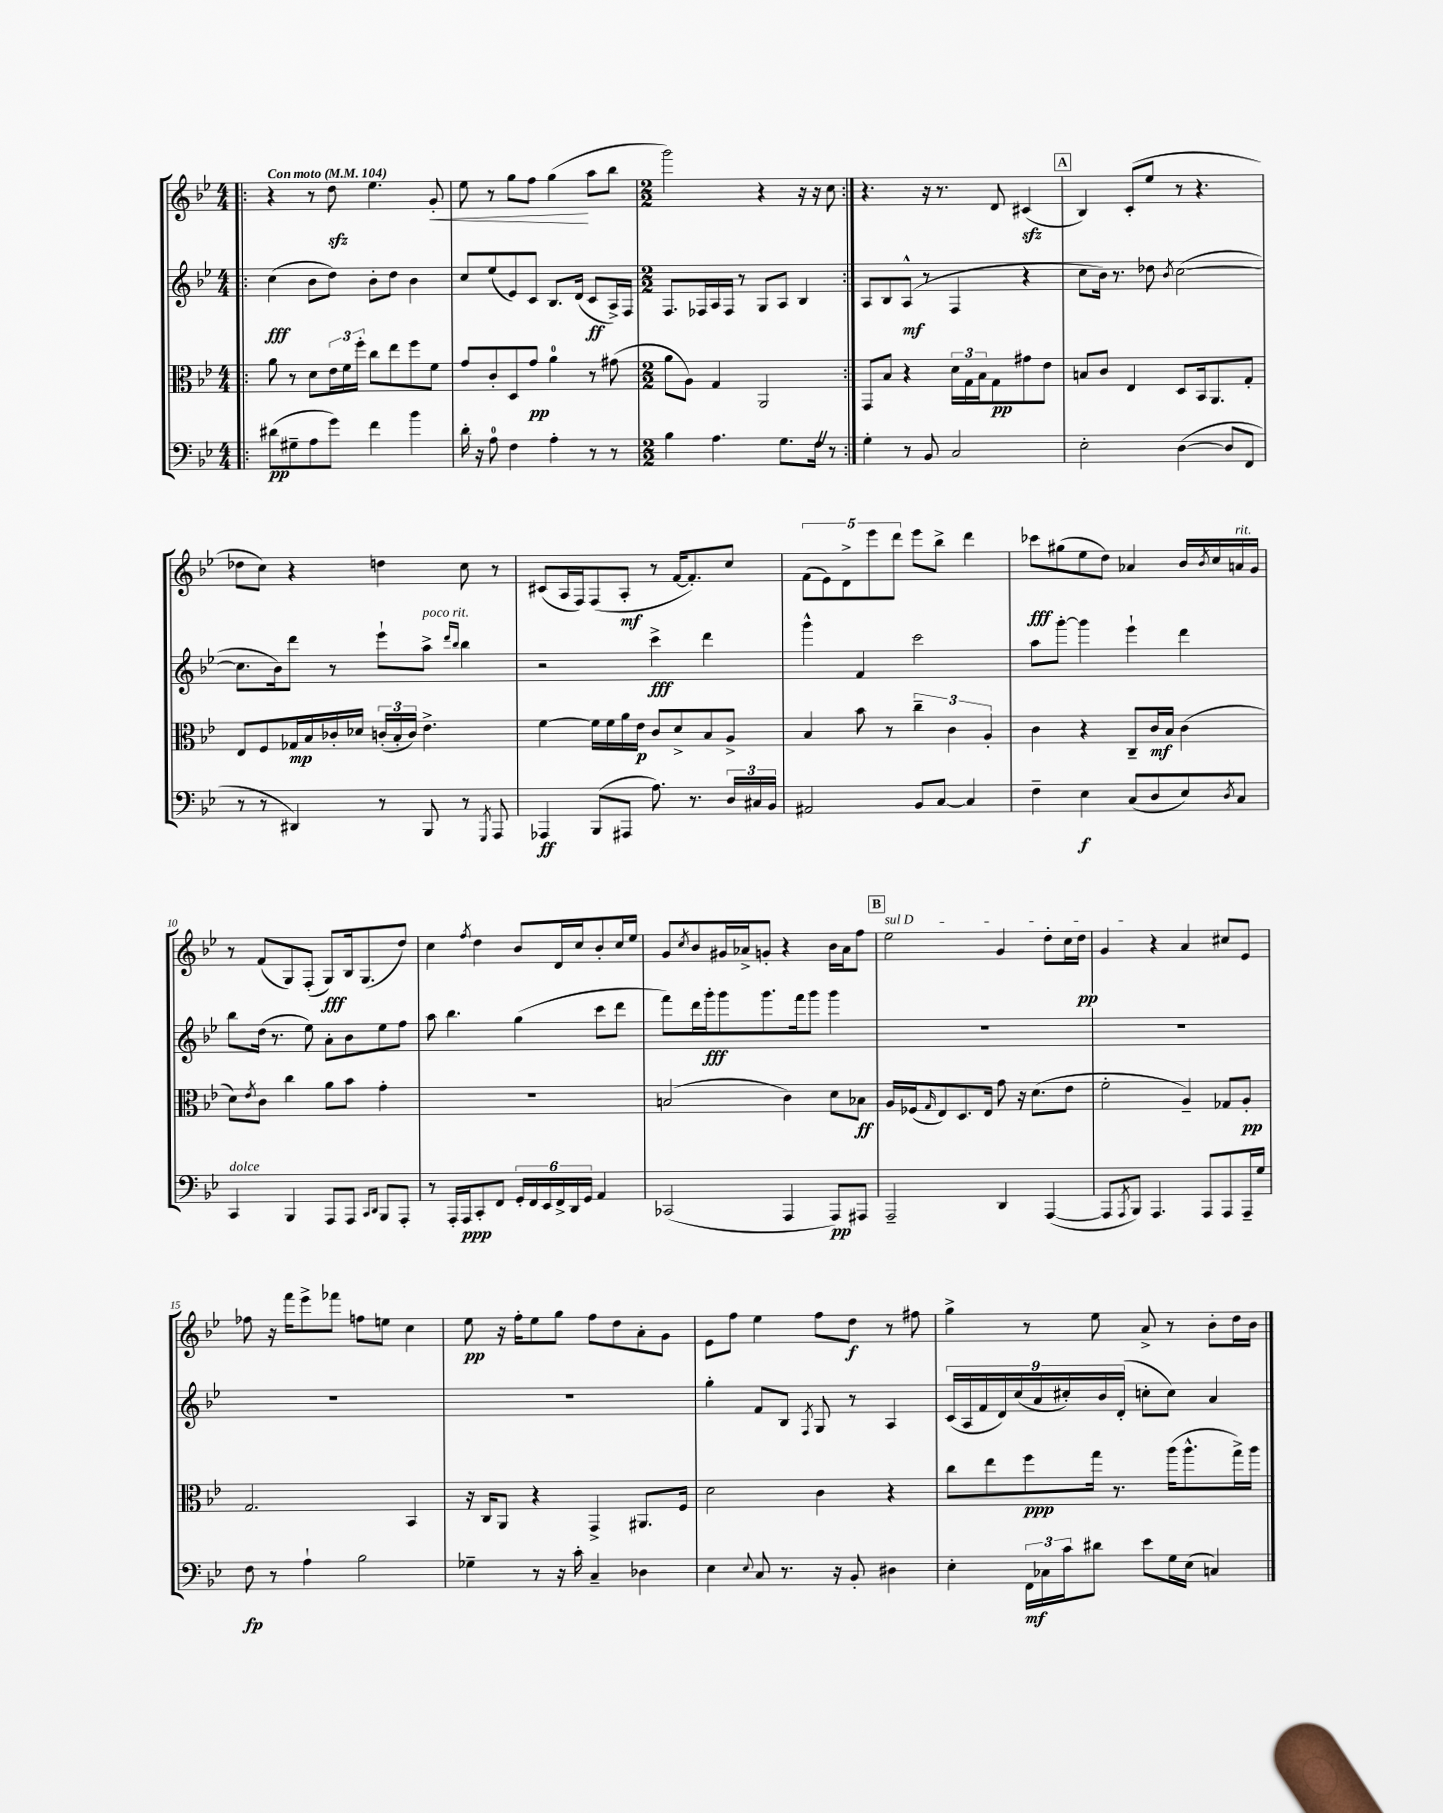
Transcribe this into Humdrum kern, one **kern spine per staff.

**kern	**dynam	**kern	**dynam	**kern	**dynam	**kern	**dynam
*part4	*part4	*part3	*part3	*part2	*part2	*part1	*part1
*staff4	*staff4	*staff3	*staff3	*staff2	*staff2	*staff1	*staff1
*clefF4	*	*clefC3	*	*clefG2	*	*clefG2	*
*k[b-e-]	*	*k[b-e-]	*	*k[b-e-]	*	*k[b-e-]	*
*M4/4	*	*M4/4	*	*M4/4	*	*M4/4	*
*MM104	*	*MM104	*	*MM104	*	*MM104	*
=1!|:	=1!|:	=1!|:	=1!|:	=1!|:	=1!|:	=1!|:	=1!|:
!	!	!	!	!	!	!LO:TX:a:B:t=Con moto	!
(8d#X\L	pp	8a\	.	(4cc\	fff	4r	.
8G#X~\	.	8r	.	.	.	.	.
8A\	.	8d\L	.	8b-\L	.	8r	.
8g\J)	.	24e-\L	.	8dd\J)	.	8ddzz\	.
.	.	24f\	.	.	.	.	.
.	.	24ff'\JJ	.	.	.	.	.
4f\	.	8cc\L	.	8b-'\L	.	4.ee-\	.
.	.	8ee-\	.	8dd\J	.	.	.
4b-\	.	8ff\	.	4b-\	.	.	.
!	!	!	!	!	!	!	!LO:HP:b
.	.	8f\J	.	.	.	8g'/	<
=2	=2	=2	=2	=2	=2	=2	=2
16d'\	.	8g/L	.	8cc/L	.	8ee-\	.
16r	.	.	.	.	.	.	.
8A\	.	8c'/	.	(8ee-/	.	8r	.
4F\	.	8D/	.	8e-/)	.	8gg\L	.
.	.	8g/J	pp	8c/J	.	8ff\J	.
4A'\	.	4a\	.	8.B-/L	.	(4gg\	.
.	.	.	.	(16d/Jk	.	.	.
8r	.	8r	.	8c/L	ff	8aa\L	[
8r	.	(8g#X\	.	16A^/L)	.	8bb-\J	.
.	.	.	.	16F/JJ	.	.	.
=3	=3	=3	=3	=3	=3	=3	=3
*M2/2	*	*M2/2	*	*M2/2	*	*M2/2	*
4B-\	.	8a\L	.	8.F/L	.	2ggg\)	.
.	.	8A\J)	.	.	.	.	.
.	.	.	.	16F-X/L	.	.	.
4.A\	.	4G/	.	16A/	.	.	.
.	.	.	.	16F-/JJ	.	.	.
.	.	.	.	8r	.	.	.
.	.	2AA/	.	8G/L	.	4r	.
8.G\L	.	.	.	8A/J	.	.	.
.	.	.	.	4B-/	.	16r	.
16FZ\Jk	.	.	.	.	.	16r	.
8r	.	.	.	.	.	8cc\	.
=4:|!	=4:|!	=4:|!	=4:|!	=4:|!	=4:|!	=4:|!	=4:|!
4G'\	.	8GG/L	.	8A/L	.	4.r	.
.	.	8B-/J	.	8B-/	.	.	.
8r	.	4r	.	(8A^^/J	mf	.	.
8BB-/	.	.	.	8r	.	16r	.
.	.	.	.	.	.	8.r	.
2C/	.	24d\LL	.	4F/	.	.	.
.	.	24G\	.	.	.	.	.
.	.	24B-\J	.	.	.	.	.
.	.	8G\	pp	.	.	8d/	.
.	.	8g#X\	.	4r	.	(4c#Xzz/	.
.	.	8e-\J	.	.	.	.	.
!!LO:REH:place=s1:t=A
=5	=5	=5	=5	=5	=5	=5	=5
2E-'\	.	8Bn/L	.	8cc\L	.	4B-/)	.
.	.	8c/J	.	16b-\Jk)	.	.	.
.	.	.	.	8.r	.	.	.
.	.	4E-/	.	.	.	(8c'/L	.
.	.	.	.	8dd-X\	.	8ee-/J	.
.	.	.	.	8qb-/	.	.	.
([4D\	.	8D/L	.	([2cc\	.	8r	.
.	.	16BB-/k	.	.	.	4.r	.
.	.	8.AA/	.	.	.	.	.
8D/L]	.	.	.	.	.	.	.
8FF/J	.	8G'/J	.	.	.	.	.
!!LO:LB:g=z
=6	=6	=6	=6	=6	=6	=6	=6
8r	.	8E-/L	.	8.cc\L]	.	8dd-X\L	.
8r	.	8F/	.	.	.	8cc\J)	.
.	.	.	.	16b-\k)	.	.	.
4DD#X/)	.	16G-X/L	mp	8ddd\J	.	4r	.
.	.	16B-/	.	.	.	.	.
.	.	16c-X'/	.	8r	.	.	.
.	.	16d-X/JJ	.	.	.	.	.
8r	.	(24cn'/LL	.	8eee-`\L	.	4ddn\	.
.	.	24B-'/	.	.	.	.	.
.	.	24c/JJ)	.	.	.	.	.
!	!	!	!	!LO:TX:a:i:t=poco rit.	!	!	!
8BBB-/	.	4.e-^\	.	8aa^\J	.	.	.
.	.	.	.	16qqddd/LL	.	.	.
.	.	.	.	16qqbb-/JJ	.	.	.
8r	.	.	.	4bb-\	.	8cc\	.
8qGGG/	.	.	.	.	.	.	.
8AAA/	.	.	.	.	.	8r	.
=7	=7	=7	=7	=7	=7	=7	=7
4AAA-X/	ff	[4f\	.	2r	.	(8c#X/L	.
.	.	.	.	.	.	16A/L	.
.	.	.	.	.	.	16F/J)	.
(8BBB-/L	.	16f\LL]	.	.	.	(8F/	.
.	.	16f\	.	.	.	.	.
8AAA#X/J	.	16a\	.	.	.	8A'/J	mf
.	.	16e-\JJ	p	.	.	.	.
8.A\)	.	8c/L	.	4ccc^\	fff	8r	.
.	.	8d^/	.	.	.	[16f/KL	.
8.r	.	.	.	.	.	8.f'/])	.
.	.	8B-/	.	4ddd\	.	.	.
24D/LL	.	8A^/J	.	.	.	8cc/J	.
24C#X/	.	.	.	.	.	.	.
24BB-/JJ	.	.	.	.	.	.	.
=8	=8	=8	=8	=8	=8	=8	=8
2AA#X/	.	4B-/	.	4ggg^^\	.	(10f\L	.
.	.	.	.	.	.	10e-\)	.
.	.	.	.	.	.	10d^\	.
.	.	8b-\	.	4f/	.	.	.
.	.	.	.	.	.	10eee-\	.
.	.	8r	.	.	.	.	.
.	.	.	.	.	.	10ddd\J	.
8BB-/L	.	6cc~\	.	2ccc\	.	8eee-\L	.
[8C/J	.	.	.	.	.	8bb-^\J	.
.	.	6c\	.	.	.	.	.
4C/]	.	.	.	.	.	4ddd\	.
.	.	6A'/	.	.	.	.	.
=9	=9	=9	=9	=9	=9	=9	=9
4F~\	.	4c\	.	8aa\L	.	8ccc-X\L	fff
.	.	.	.	[8ggg'\J	.	(8gg#X\	.
4E-\	f	4r	.	4ggg\]	.	8ee-\	.
.	.	.	.	.	.	8dd\J)	.
(8C/L	.	8C~/L	.	4eee-`\	.	4a-X/	.
8D/	.	16c/L	mf	.	.	.	.
.	.	16B-/JJ	.	.	.	.	.
8E-/)	.	(4c\	.	4ddd\	.	16b-/LL	.
.	.	.	.	.	.	8qb-/	.
.	.	.	.	.	.	16cc/	.
8qD/	.	.	.	.	.	.	.
!	!	!	!	!	!	!LO:TX:a:i:t=rit.	!
8C/J	.	.	.	.	.	16an/	.
.	.	.	.	.	.	16g/JJ	.
!!LO:LB:g=z
=10	=10	=10	=10	=10	=10	=10	=10
!LO:TX:a:i:t=dolce	!	!	!	!	!	!	!
4CC/	.	8d\L)	.	8bb-\L	.	8r	.
.	.	8qe-/	.	.	.	.	.
.	.	8c\J	.	(16dd\Jk	.	(8f/L	.
.	.	.	.	8.r	.	.	.
4BBB-/	.	4cc\	.	.	.	8G/)	.
.	.	.	.	8ee-\)	.	(8F'/J	.
8AAA/L	.	8a\L	.	8a'\L	.	8G/L)	fff
8AAA/J	.	8b-\J	.	8b-\	.	16B-/k	.
.	.	.	.	.	.	(8.G/	.
16qqCC/LL	.	.	.	.	.	.	.
16qqDD/JJ	.	.	.	.	.	.	.
8BBB-/L	.	4g'\	.	8ee-\	.	.	.
8AAA'/J	.	.	.	8ff\J	.	8dd/J)	.
=11	=11	=11	=11	=11	=11	=11	=11
8r	.	1r	.	8aa\	.	4cc\	.
16AAA'/LL	.	.	.	4.bb-\	.	.	.
16AAA/J	ppp	.	.	.	.	.	.
.	.	.	.	.	.	8qff/	.
8CC'/	.	.	.	.	.	4dd\	.
8FF/J	.	.	.	.	.	.	.
24GG'/LL	.	.	.	(4gg\	.	8b-/L	.
24FF/	.	.	.	.	.	.	.
24EE-/	.	.	.	.	.	.	.
24FF^/	.	.	.	.	.	16d/L	.
24DD/	.	.	.	.	.	.	.
.	.	.	.	.	.	16cc/J	.
24GG/JJ	.	.	.	.	.	.	.
4AA/	.	.	.	8ccc\L	.	8b-'/	.
.	.	.	.	8ddd\J	.	16cc/L	.
.	.	.	.	.	.	16ee-/JJ	.
=12	=12	=12	=12	=12	=12	=12	=12
(2CC-X/	.	(2Bn/	.	8fff\L)	.	8g/L	.
.	.	.	.	.	.	8qcc/	.
.	.	.	.	16ddd\L	.	8b-/	.
.	.	.	.	16ggg'\J	fff	.	.
.	.	.	.	8ggg\	.	16g#X/L	.
.	.	.	.	.	.	16a-X^/J	.
.	.	.	.	8.ggg\	.	8gn'/J	.
4AAA/	.	4c\)	.	.	.	4r	.
.	.	.	.	16fff\k	.	.	.
.	.	.	.	8ggg\J	.	.	.
8AAA/L)	pp	8d\L	.	4ggg\	.	16b-\LL	.
.	.	.	.	.	.	16a-\J	.
8AAA#X/J	.	8B-X\J	ff	.	.	8ff\J	.
!!LO:REH:place=s1:t=B
=13	=13	=13	=13	=13	=13	=13	=13
!	!	!	!	!	!	!LO:TX:a:i:t=sul D	!
2AAA~/	.	16A/LL	.	1r	.	2ee-\	.
.	.	(16F-X/J	.	.	.	.	.
.	.	16qqG/	.	.	.	.	.
.	.	8E-/)	.	.	.	.	.
.	.	8.D/	.	.	.	.	.
.	.	16E-/Jk	.	.	.	.	.
4DD/	.	8g\	.	.	.	4g/	.
.	.	16r	.	.	.	.	.
.	.	(8.d\L	.	.	.	.	.
([4AAA/	.	.	.	.	.	8dd'\L	.
.	.	8e-\J	.	.	.	16cc\L	.
.	.	.	.	.	.	16dd\JJ	pp
=14	=14	=14	=14	=14	=14	=14	=14
8AAA/L]	.	2f'\	.	1r	.	4g/	.
8qAAA/	.	.	.	.	.	.	.
8BBB-/J)	.	.	.	.	.	.	.
4.AAA/	.	.	.	.	.	4r	.
.	.	4A~/)	.	.	.	4a/	.
8AAA/L	.	.	.	.	.	.	.
8AAA/	.	8G-X/L	.	.	.	8cc#X/L	.
16AAA~/L	.	8A'/J	pp	.	.	8e-/J	.
16G/JJ	.	.	.	.	.	.	.
!!LO:LB:g=z
=15	=15	=15	=15	=15	=15	=15	=15
8F\	fp	2.G/	.	1r	.	8ff-X\	.
8r	.	.	.	.	.	16r	.
.	.	.	.	.	.	16fff\KL	.
4A`\	.	.	.	.	.	8eee-^\	.
.	.	.	.	.	.	8fff-X\J	.
2B-\	.	.	.	.	.	8ffn\L	.
.	.	.	.	.	.	8een\J	.
.	.	4BB-/	.	.	.	4cc\	.
=16	=16	=16	=16	=16	=16	=16	=16
4G-X~\	.	16r	.	1r	.	8ee-\	pp
.	.	16C/KL	.	.	.	.	.
.	.	8AA/J	.	.	.	16r	.
.	.	.	.	.	.	16ff'\KL	.
8r	.	4r	.	.	.	8ee-\	.
16r	.	.	.	.	.	8gg\J	.
16c'\	.	.	.	.	.	.	.
4C~/	.	4GG^/	.	.	.	8ff\L	.
.	.	.	.	.	.	8dd\	.
4D-X\	.	8.AA#X/L	.	.	.	8a'\	.
.	.	.	.	.	.	8g\J	.
.	.	16F/Jk	.	.	.	.	.
=17	=17	=17	=17	=17	=17	=17	=17
4E-\	.	2d\	.	4gg'\	.	8e-\L	.
.	.	.	.	.	.	8ff\J	.
8qqE-/	.	.	.	.	.	.	.
8C/	.	.	.	8f/L	.	4ee-\	.
8.r	.	.	.	8B-/J	.	.	.
.	.	.	.	8qF/	.	.	.
.	.	4c\	.	8G/	.	8ff\L	.
16r	.	.	.	.	.	.	.
8BB-'/	.	.	.	8r	.	8dd\J	f
4D#X\	.	4r	.	4A/	.	8r	.
.	.	.	.	.	.	8ff#X\	.
=18	=18	=18	=18	=18	=18	=18	=18
4E-'\	.	8cc\L	.	(18c/LL	.	4gg^\	.
.	.	.	.	18A/	.	.	.
.	.	.	.	18f/	.	.	.
.	.	8ee-\	.	.	.	.	.
.	.	.	.	18d/)	.	.	.
.	.	.	.	(18cc/	.	.	.
24FF\LL	mf	8ff\	ppp	.	.	8r	.
.	.	.	.	18a/	.	.	.
24C-X\	.	.	.	.	.	.	.
24c\J	.	.	.	18cc#X'/)	.	.	.
8d#X\J	.	16gg\Jk	.	.	.	8ee-\	.
.	.	.	.	18b-/	.	.	.
.	.	8.r	.	.	.	.	.
.	.	.	.	(18d'/JJ	.	.	.
8e-\L	.	.	.	8ccn'\L	.	8a^/	.
16G\L	.	(16aa\KL	.	8cc\J)	.	8r	.
(16E-\JJ	.	8.aa^^\	.	.	.	.	.
4Cn/)	.	.	.	4a/	.	8b-'\L	.
.	.	16gg^\L)	.	.	.	16dd\L	.
.	.	16aa\JJ	.	.	.	16b-\JJ	.
==	==	==	==	==	==	==	==
*-	*-	*-	*-	*-	*-	*-	*-
